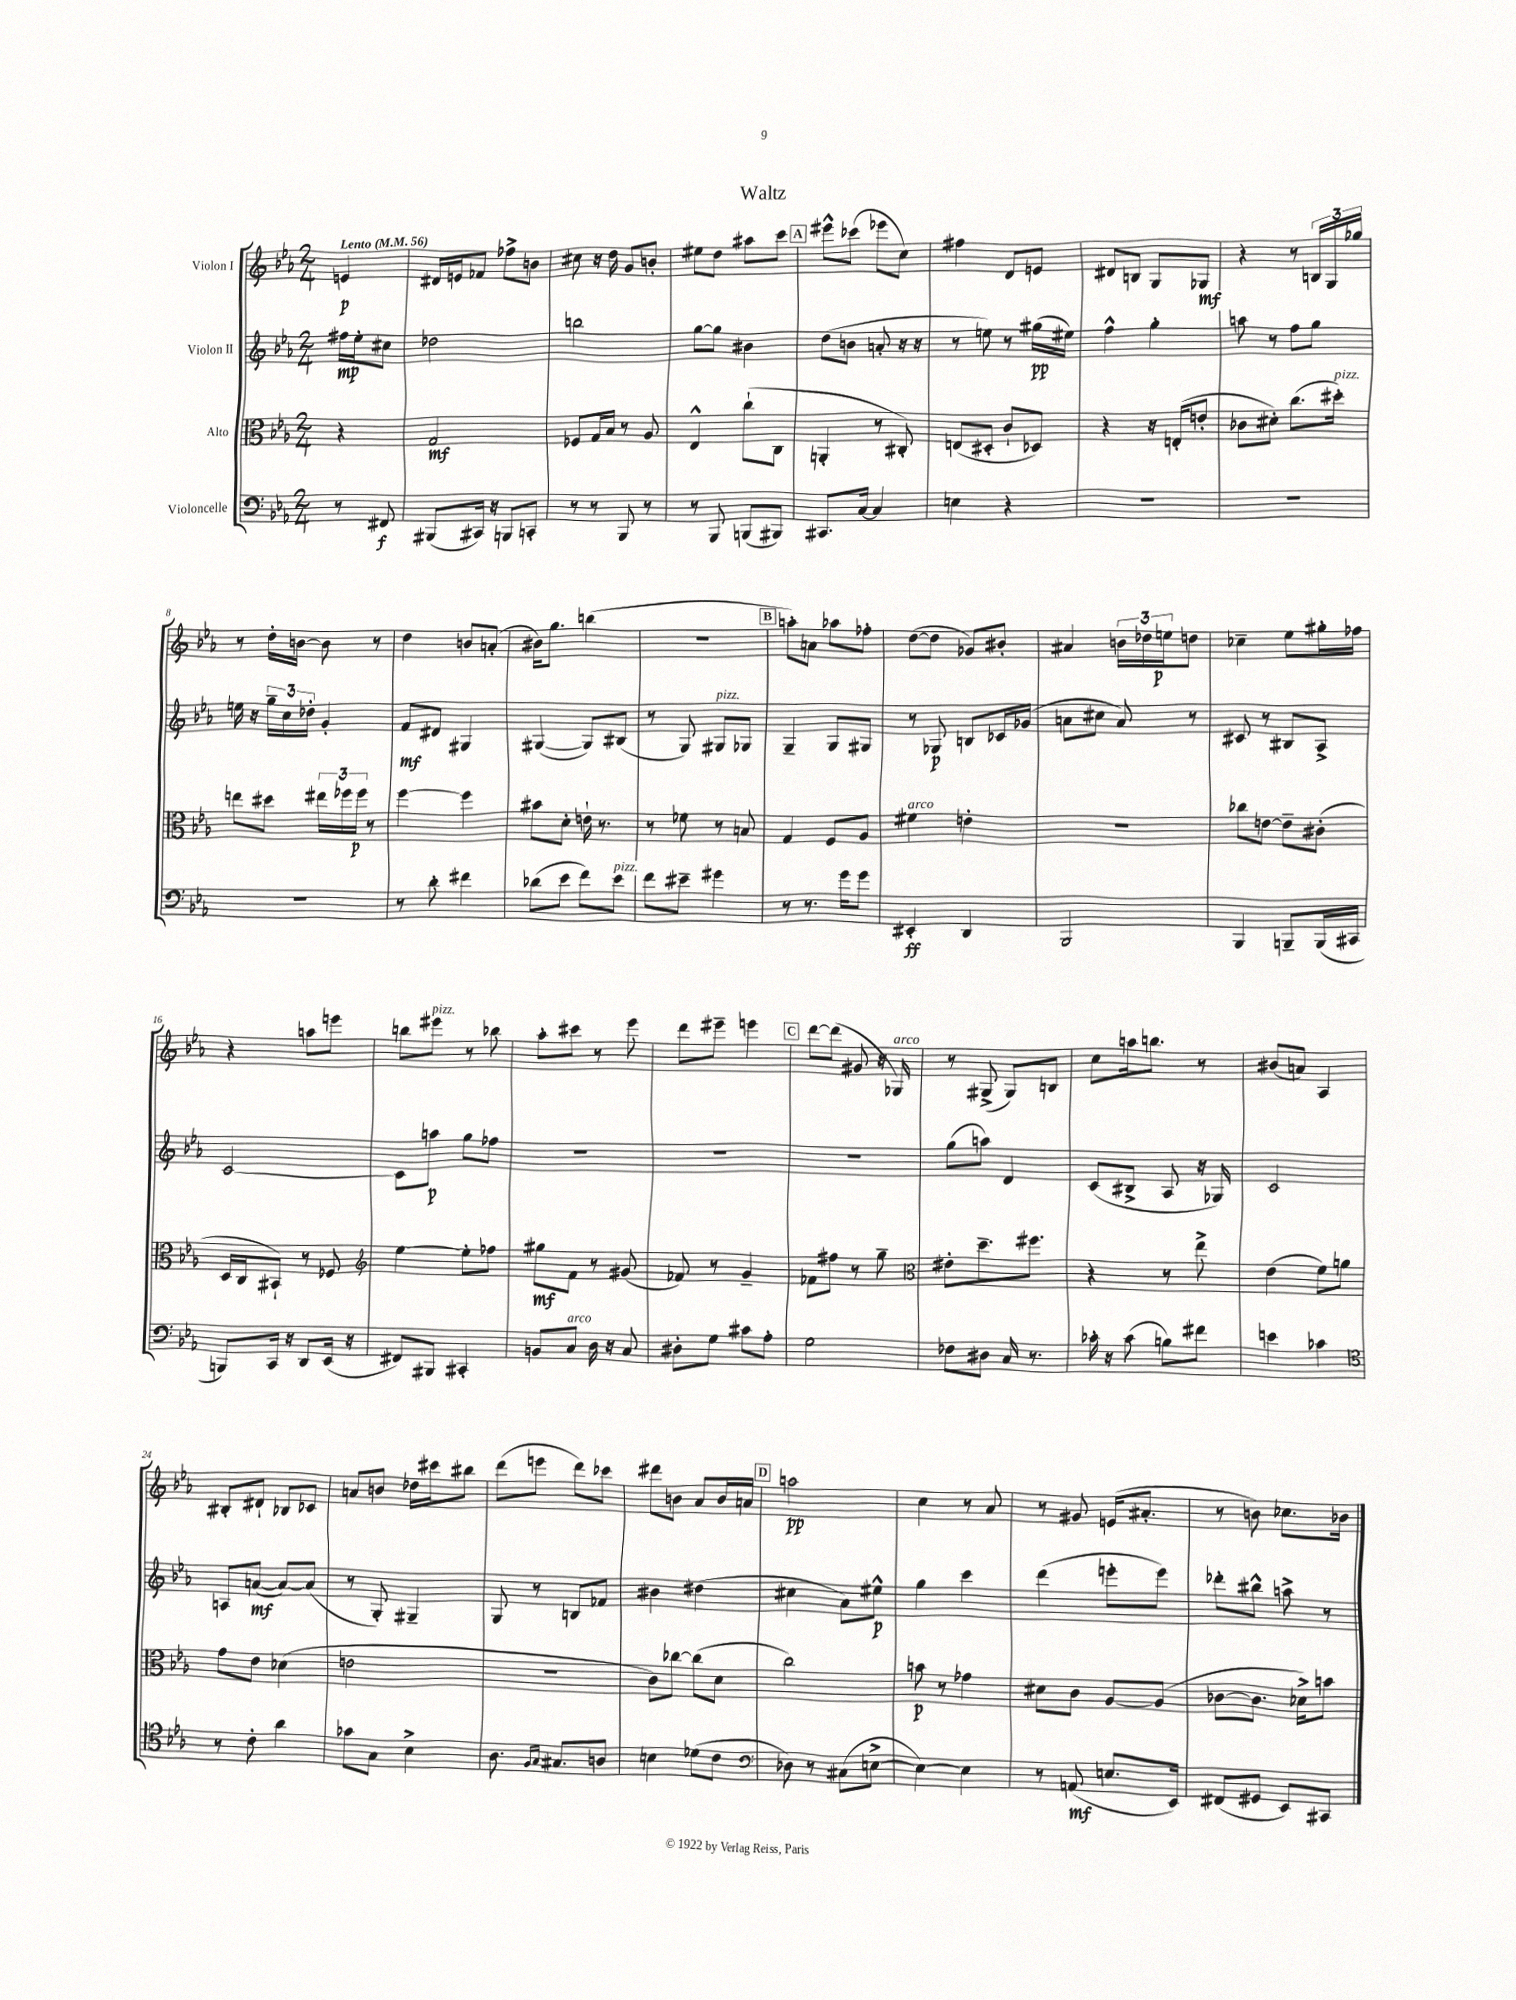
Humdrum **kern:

**kern	**kern	**kern	**kern
*staff4	*staff3	*staff2	*staff1
*clefF4	*clefC3	*clefG2	*clefG2
*k[b-e-a-]	*k[b-e-a-]	*k[b-e-a-]	*k[b-e-a-]
*M2/4	*M2/4	*M2/4	*M2/4
*MM56	*MM56	*MM56	*MM56
8r	4r	16ff#	4e
.	.	16ee-'	.
8FF#	.	8cc#	.
=	=	=	=
(8BBB#	2G	2dd-	16d#
.	.	.	16e
16CC#)	.	.	8f-
16r	.	.	.
8BBB	.	.	8ff-^
8CC'	.	.	8b
=	=	=	=
8r	8F-	2bb	8cc#
8r	16G	.	16r
.	16B-	.	16dd
8BBB-	8r	.	8g
8r	8A-	.	8b'
=	=	=	=
8r	4E-^^	[8gg	8ee#
8BBB-	.	8gg]	8dd
(8BBB	(8cc`	4b#	8aa#
8BBB#)	8C	.	8ccc
=	=	=	=
8.CC#	4AA'	(8dd	8eee#^^
.	.	8b	(8ccc-
[16C	.	.	.
4C]	8r	8a'	8eee-
.	8C#')	16r	8cc)
.	.	16r	.
=	=	=	=
4E	(8E	8r	4ff#
.	8D#'	8ee)	.
4r	8c`	8r	8d
.	8D-)	(16gg#	8e
.	.	16ee#)	.
=	=	=	=
2r	4r	4ff^^	8d#
.	.	.	8B
.	16r	4gg'	8G
.	(16E'	.	.
.	8e'	.	8G-
=	=	=	=
2r	8c-	8aa	4r
.	8d#')	8r	.
.	(8.cc	8ff	8r
.	.	8gg	24B
.	.	.	24G
.	16dd#')	.	.
.	.	.	24gg-
=	=	=	=
2r	8ee	16ee	8r
.	.	16r	.
.	8dd#	24gg~	16dd'
.	.	24cc	.
.	.	.	[16b
.	.	24dd-'	.
.	24ee#	4g'	8b]
.	24ff-	.	.
.	24ff-	.	.
.	8r	.	8r
=	=	=	=
8r	[4ff	8f	4dd
8d'	.	8d#	.
4f#	4ff]	4G#	8b
.	.	.	(8a'
=	=	=	=
(8d-	8b#	([4G#	16b#)
.	.	.	8.gg
8e-	8d'	.	.
8f)	16e`	8G#])	(4bb
.	8.r	.	.
8e-	.	(8B#	.
=	=	=	=
8f	8r	8r	2r
8e#~	8f-	8G)	.
4g#	8r	8G#	.
.	8B	8G-	.
=	=	=	=
8r	4G	4G~	8aa')
8.r	.	.	8a
.	8F	8G	8aa-
16g	.	.	.
8g	8A-	8G#	8ff-'
=	=	=	=
4EE#'	4f#	8r	([8dd
.	.	8G-	8dd]
4DD	4e'	8B	8g-)
.	.	16c-	8b#'
.	.	(16g-	.
=	=	=	=
2BBB-	2r	8a	4a#
.	.	8cc#	.
.	.	8a)	24b
.	.	.	24dd-
.	.	.	24ee
.	.	8r	8dd
=	=	=	=
4BBB-	8cc-	8c#	4cc-~
.	[8e	8r	.
8BBB~	8e~]	8B#	8ee-
(16BBB	(8c#'	8A-^	16gg#'
16CC#	.	.	16ff-
=	=	=	=
8BBB)	16D	[2c	4r
.	16C	.	.
16CC	8BB#`)	.	.
16r	.	.	.
8DD	8r	.	8aa
(16EE-	8F-	.	8eee
16r	.	.	.
=	=	=	=
*	*clefG2	*	*
8FF#)	[4ee-	8c]	8bb
8BBB#	.	8aa	8eee#
4CC#'	8ee-']	8gg	8r
.	8ff-	8ff-	8bb-
=	=	=	=
8BB	8gg#	2r	8aa-'
8C	8f	.	8ccc#
16D	8r	.	8r
16r	.	.	.
8C	(8g#	.	8eee-
=	=	=	=
8D#'	8f-)	2r	8ddd
8G	8r	.	8eee#~
8c#	4g~	.	4eee
8A-'	.	.	.
=	=	=	=
2G	8f-	2r	[8ddd
.	8ff#	.	(8ddd]
.	8r	.	8g#
.	8gg~	.	16r
.	.	.	16G-)
=	=	=	=
*	*clefC3	*	*
8F-	8e#'	(8gg	8r
8D#	8.dd~	8aa)	(8G#^
16C	.	4d	8G#)
8.r	8.ff#	.	.
.	.	.	8B
=	=	=	=
16c-'	4r	(8c	8cc
16r	.	.	.
(8c-	.	8B#^	16aa
.	.	.	8.bb
8B)	8r	8A-	.
8f#	8ee-^	16r	8r
.	.	16G-)	.
=	=	=	=
4e	(4e-	2c	(8b#
.	.	.	8a)
4c-	8f)	.	4A-
.	8a	.	.
=	=	=	=
*clefC4	*	*	*
8r	8g	8A	8B#'
8c'	8e-	([8a	8d#`
4a-	(4d-	8a_)	8B-
.	.	(8a]	8c-
=	=	=	=
8g-	2e	8r	8a
8G	.	8G')	8b
4B-^	.	4G#~	16dd-
.	.	.	16ccc#
.	.	.	8bb#
=	=	=	=
8.A-	2r	8G	(8ddd
.	.	8r	8eee
16qqF	.	.	.
16qqG	.	.	.
8.G#	.	.	.
.	.	8B	8ddd)
8A	.	8f-	8ccc-
=	=	=	=
4B	8c)	4b#	8ddd#
.	[8cc-	.	8b
(8d-	(8cc-]	(4dd#	8a-
8c	8d	.	16b
.	.	.	16a
=	=	=	=
*clefF4	*	*	*
8D-)	2cc)	4cc#	2aa
8r	.	.	.
(8C#	.	8a-)	.
[8E^	.	8ee#^^	.
=	=	=	=
4E_)	8b	4gg	4cc
.	8r	.	.
4E]	4g-	4ccc	8r
.	.	.	8a-
=	=	=	=
8r	8d#	(4ddd	8r
(8AA	8c	.	8g#
8.E	[8A-	8eee'	(16e
.	.	.	8.a#'
.	(8A-]	8eee)	.
16EE-)	.	.	.
=	=	=	=
(8FF#	[8c-	8ddd-'	8r
8GG#	8.c-]	8bb#^^	8b)
8EE-)	.	8aa^	8.cc-
.	16d-^)	.	.
8CC#	8b	8r	.
.	.	.	16b-
==	==	==	==
*-	*-	*-	*-
